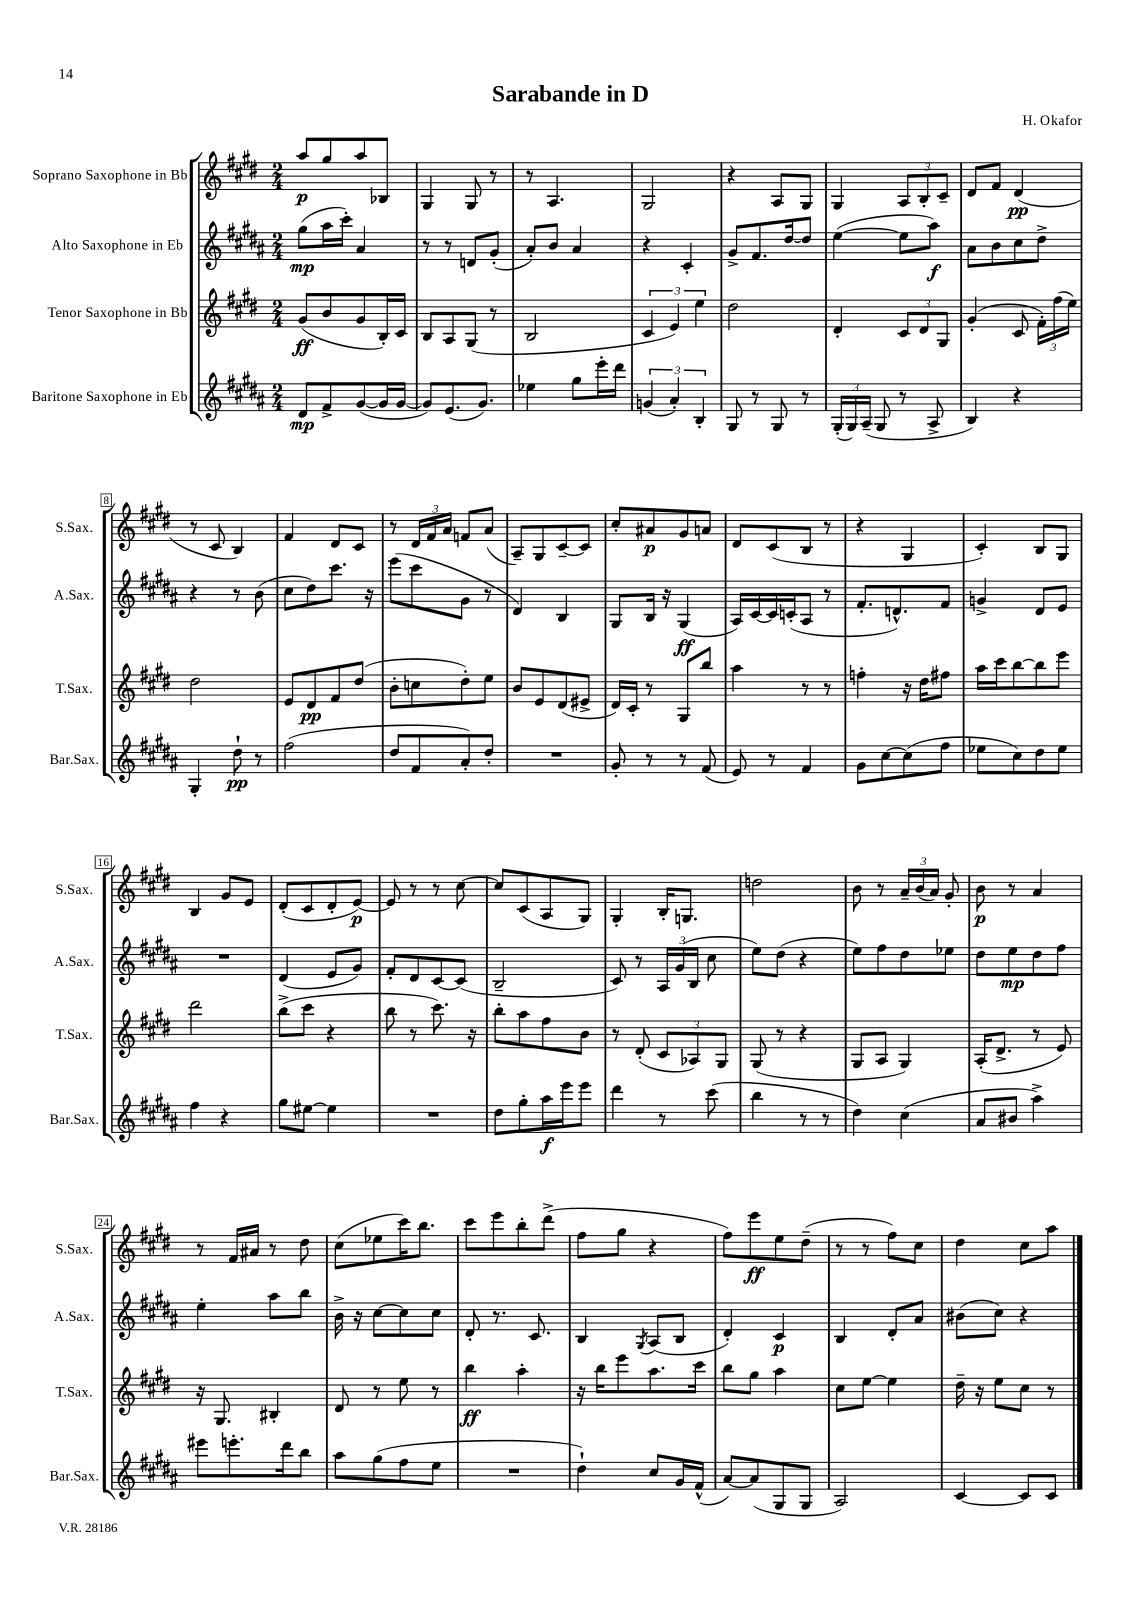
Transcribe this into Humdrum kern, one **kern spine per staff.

**kern	**kern	**kern	**kern
*staff4	*staff3	*staff2	*staff1
*clefG2	*clefG2	*clefG2	*clefG2
*k[f#c#g#d#a#]	*k[f#c#g#d#]	*k[f#c#g#d#a#]	*k[f#c#g#d#]
*M2/4	*M2/4	*M2/4	*M2/4
8d#	(8g#	(8gg#	8aa
8f#^	8b	16aa#	8gg#
.	.	16ccc#')	.
([8g#	8g#	4a#	8aa
16g#]	16B')	.	8B-
[16g#	16c#	.	.
=	=	=	=
8g#])	8B	8r	4G#
(8.e	8A	8r	.
.	(8G#	8d	8G#
8.g#)	.	.	.
.	8r	(8g#'	8r
=	=	=	=
4ee-	2B	8a#')	8r
.	.	8b	4.A
8gg#	.	4a#	.
16eee'	.	.	.
16ddd#	.	.	.
=	=	=	=
(6g	6c#	4r	2G#
6a#')	6e)	.	.
.	.	4c#'	.
6B'	6ee	.	.
=	=	=	=
8G#	2dd#	8g#^	4r
8r	.	8.f#	.
8G#	.	.	8A
.	.	[16dd#	.
8r	.	8dd#]	8G#
=	=	=	=
(24G#'	4d#'	([4ee	4G#
24G#)	.	.	.
(24A#~	.	.	.
8G#	.	.	.
8r	12c#	8ee]	12A
.	12d#	.	12B'
8A#^	.	8aa#)	.
.	12G#	.	12c#~
=	=	=	=
4B)	(4g#'	8a#	8d#
.	.	8b	8f#
4r	8c#	8cc#	(4d#
.	24f#')	8dd#^	.
.	(24ff#	.	.
.	24ee)	.	.
=	=	=	=
4G#'	2dd#	4r	8r
.	.	.	8c#
8dd#`	.	8r	4B)
8r	.	(8b	.
=	=	=	=
(2ff#	8e	8cc#	4f#
.	8d#	8dd#)	.
.	8f#	8.ccc#	8d#
.	(8dd#	.	8c#
.	.	16r	.
=	=	=	=
8dd#	8b'	(8eee	8r
8f#	8cc	8ccc#	24d#
.	.	.	24f#
.	.	.	24a
8a#')	8dd#')	8g#	8f
8dd#'	8ee	8r	(8a
=	=	=	=
2r	8b	4d#)	8A~)
.	8e	.	8G#
.	(8d#	4B	[8c#~
.	8e#^	.	8c#]
=	=	=	=
8g#'	16d#)	8G#	8cc#'
.	16c#'	.	.
8r	8r	16B	8a#
.	.	16r	.
8r	8G#	(4G#	8g#
(8f#	8bb	.	8a
=	=	=	=
8e)	4aa	16A#)	8d#
.	.	[16c#	.
8r	.	16c#]	(8c#
.	.	(16c'	.
4f#	8r	8A#	8B
.	8r	8r	8r
=	=	=	=
8g#	4ff'	8.f#'	4r
[8cc#	.	.	.
.	.	8.d^^)	.
(8cc#]	16r	.	4G#
.	16dd#	.	.
8ff#	8ff#	8f#	.
=	=	=	=
8ee-	16aa	4g^	4c#')
.	16ccc#	.	.
8cc#)	[8bb	.	.
8dd#	8bb]	8d#	8B
8ee-	8eee	8e	8G#
=	=	=	=
4ff#	2ddd#	2r	4B
4r	.	.	8g#
.	.	.	8e
=	=	=	=
8gg#	(8bb^	(4d#	(8d#'
[8ee#	8ccc#	.	8c#
4ee#]	4r	8e	8d#'
.	.	8g#)	[8e)
=	=	=	=
2r	8bb	8f#'	8e]
.	8r	8d#	8r
.	8.ccc#)	[8c#	8r
.	.	(8c#]	[8cc#
.	16r	.	.
=	=	=	=
8dd#	8bb'	2B~	8cc#]
8gg#'	8aa	.	(8c#
16aa#	8ff#	.	8A
16eee	.	.	.
8eee	8b	.	8G#)
=	=	=	=
4ddd#	8r	8c#)	4G#'
.	(8d#'	8r	.
8r	12c#	24A#	16B'
.	.	(24g#	.
.	.	.	8.G
.	12A-)	24B	.
(8ccc#	.	8cc#	.
.	12G#	.	.
=	=	=	=
4bb	(8G#	8ee)	2dd
.	8r	(8dd#	.
8r	4r	4r	.
8r	.	.	.
=	=	=	=
4dd#)	8G#	8ee)	8b
.	8A	8ff#	8r
(4cc#	4G#)	8dd#	24a~
.	.	.	(24b
.	.	.	24a)
.	.	8ee-	8g#'
=	=	=	=
8a#	(16A'	8dd#	8b
.	8.d#^	.	.
8b#	.	8ee	8r
4aa#^)	8r	8dd#	4a
.	8e)	8ff#	.
=	=	=	=
8eee#	16r	4ee'	8r
.	8.G#	.	.
8.eee'	.	.	16f#
.	.	.	16a#
.	4B#'	8aa#	8r
16ddd#	.	.	.
8bb	.	8bb	8dd#
=	=	=	=
8aa#	8d#	16b^	(8cc#
.	.	16r	.
(8gg#	8r	[8cc#	8ee-
8ff#	8ee	8cc#]	16ccc#)
.	.	.	8.bb
8ee	8r	8cc#	.
=	=	=	=
2r	4bb	8d#'	8ccc#
.	.	8.r	8eee
.	4aa'	.	8bb'
.	.	8.c#	.
.	.	.	(8ddd#^
=	=	=	=
4dd#`)	16r	4B	8ff#
.	16bb	.	.
.	8eee	.	8gg#
.	.	8qG#	.
8cc#	8.aa	(8A#	4r
16g#	.	8B	.
(16f#^^	16ccc#	.	.
=	=	=	=
[8a#)	8bb	4d#')	8ff#)
(8a#]	8gg#	.	8eee
8G#	4aa	4c#	8ee
8G#	.	.	(8dd#~
=	=	=	=
2A#)	8cc#	4B	8r
.	[8ee	.	8r
.	4ee]	8d#'	8ff#)
.	.	8a#	8cc#
=	=	=	=
[4c#	16dd#~	(8b#	4dd#
.	16r	.	.
.	8ee	8cc#)	.
8c#]	8cc#	4r	8cc#
8c#	8r	.	8aa
==	==	==	==
*-	*-	*-	*-
